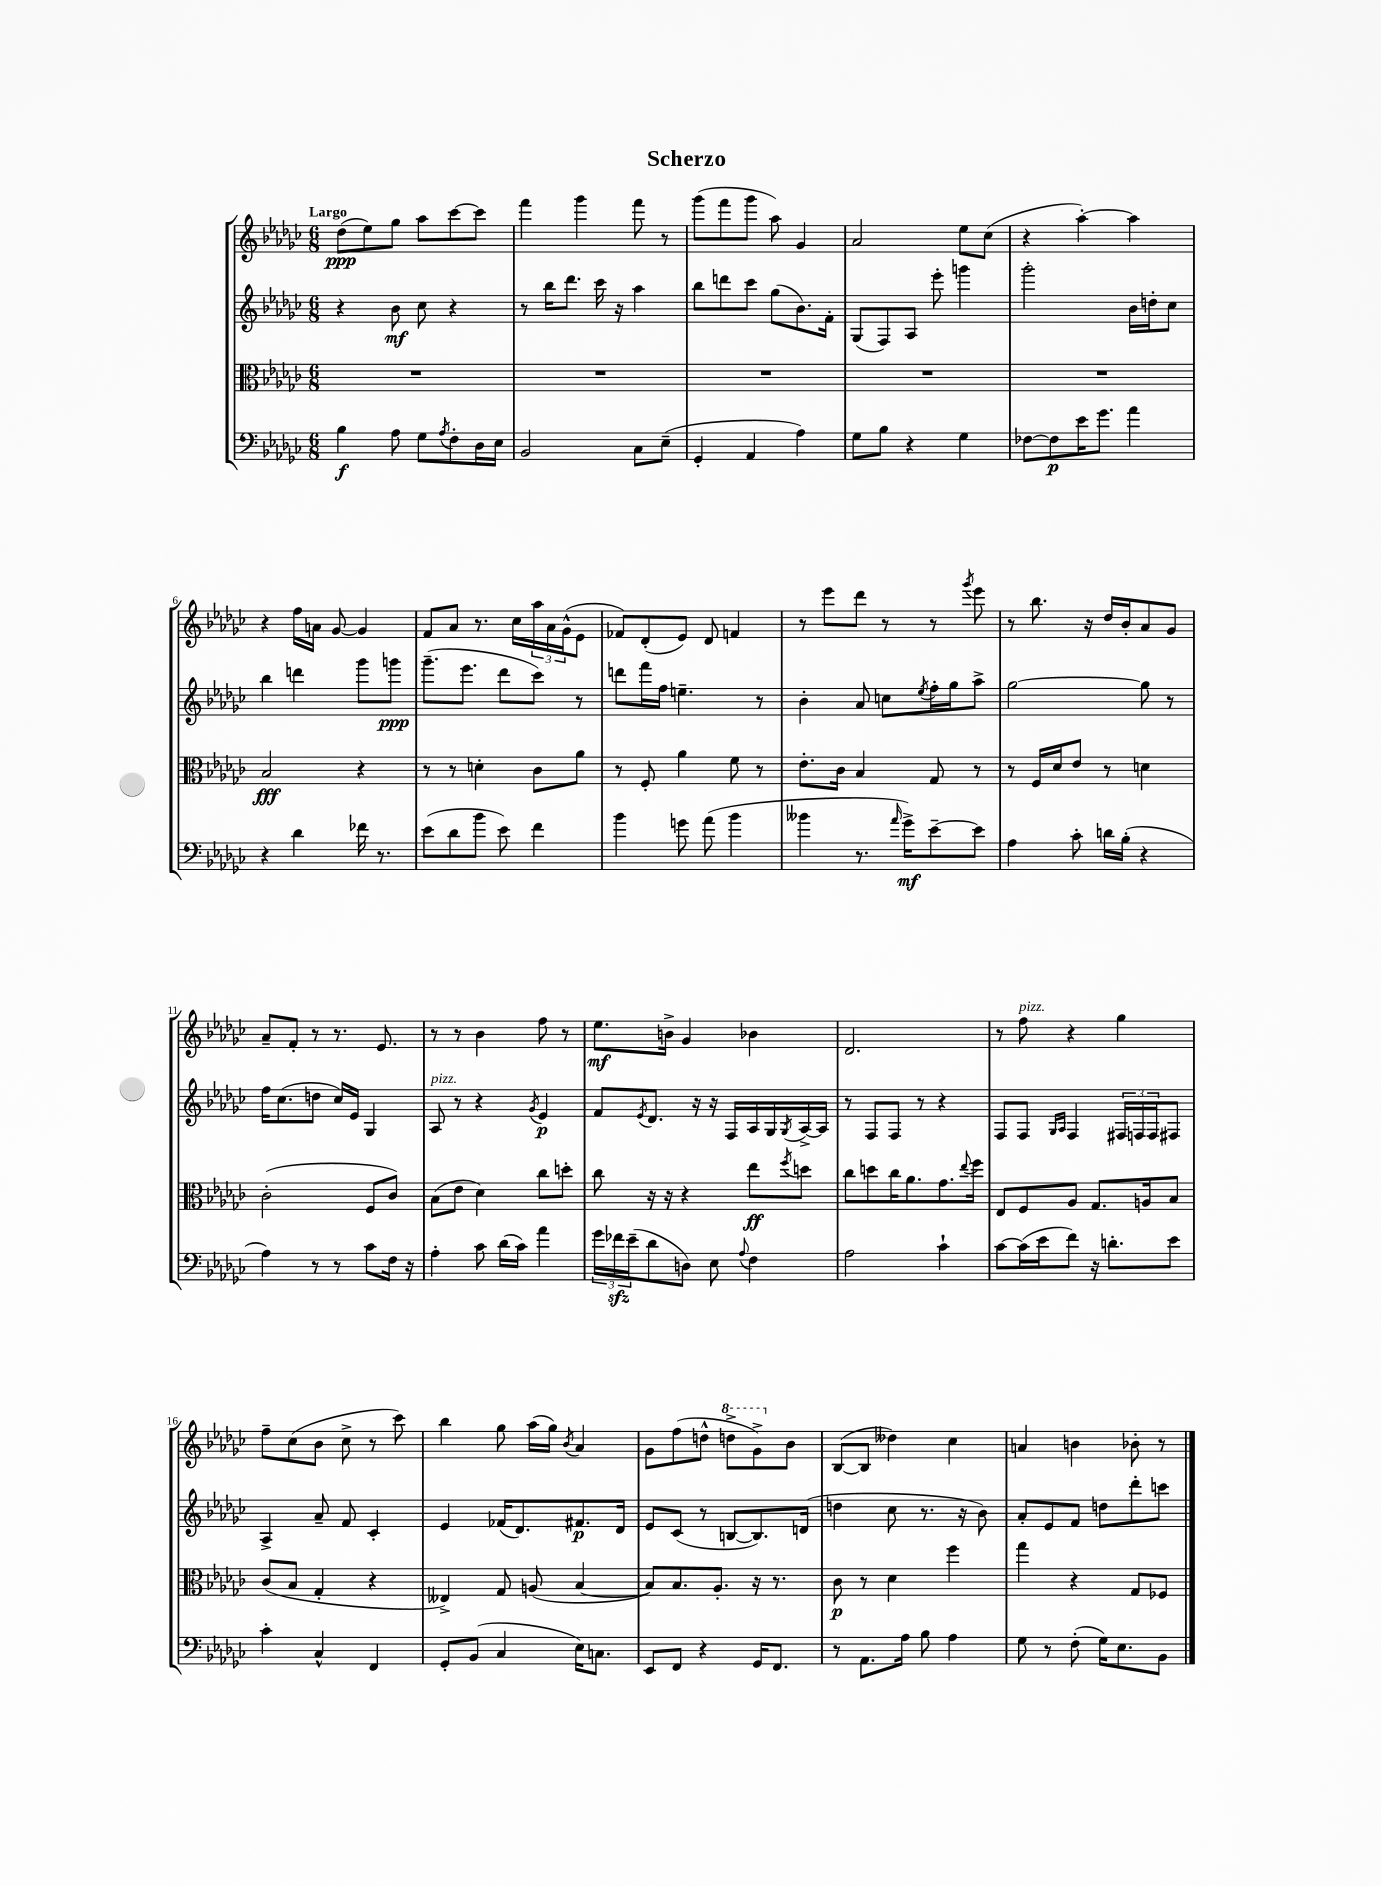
\header { title = "Scherzo" }
<<
\new StaffGroup <<
\new Staff = "s0" {
    \clef treble \key ges \major \numericTimeSignature \time 6/8 \tempo "Largo"
    des''8\ppp( ees''8) ges''8 aes''8 ces'''8~ ces'''8 |
    f'''4 ges'''4 f'''8 r8 |
    ges'''8( f'''8 ges'''8 aes''8) ges'4 |
    aes'2 ees''8 ces''8( |
    r4 aes''4~-.) aes''4 |
    r4 f''16 a'16 ges'8~ ges'4 |
    f'8 aes'8 r8. ces''16 \tuplet 3/2 { aes''16 aes'16 ges'16-^( } ees'8 |
    fes'8) des'8-.( ees'8) des'8 f'4 |
    r8 ees'''8 des'''8 r8 r8 \acciaccatura { ges'''8 } ees'''8 |
    r8 bes''8. r16 des''16 bes'16-. aes'8 ges'8 |
    aes'8-- f'8-. r8 r8. ees'8. |
    r8 r8 bes'4 f''8 r8 |
    ees''8.\mf b'16-> ges'4 bes'4 |
    des'2. |
    r8 f''8^\markup { \italic "pizz." } r4 ges''4 |
    f''8-- ces''8( bes'8 ces''8-> r8 ces'''8) |
    bes''4 ges''8 aes''16( ges''16) \acciaccatura { bes'8 } aes'4 |
    ges'8 f''8( d''8-^ \ottava #1 d'''8-> ges''8->) \ottava #0 bes'8 |
    bes8~( bes8 deses''4) ces''4 |
    a'4 b'4 bes'8-. r8 \bar "|." |
}
\new Staff = "s1" {
    \clef treble \key ges \major \numericTimeSignature \time 6/8
    r4 bes'8\mf ces''8 r4 |
    r8 bes''16 des'''8. ces'''16 r16 aes''4 |
    bes''8 d'''8 ces'''8 ges''8( bes'8.) f'16-. |
    ges8( f8) aes8 ees'''8-. g'''4 |
    ges'''2-. bes'16 d''16-. ces''8 |
    bes''4 d'''4 ges'''8 g'''8\ppp |
    ges'''8.--( ees'''8. des'''8 ces'''8) r8 |
    d'''8 f'''16 f''16 e''4.-- r8 |
    bes'4-. aes'8 c''8 \acciaccatura { ees''8 } f''16-. ges''16 aes''8-> |
    ges''2~ ges''8 r8 |
    f''16 ces''8.( d''8 ces''16) ees'16 ges4 |
    aes8^\markup { \italic "pizz." } r8 r4 \acciaccatura { ges'8 } ees'4\p |
    f'8 \acciaccatura { ees'8 } des'8. r16 r16 f16 aes16 ges16 \acciaccatura { ges8 } aes16~-> aes16 |
    r8 f8 f8 r8 r4 |
    f8 f8 \grace { ges16 aes16 } f4 \tuplet 3/2 { fis16 f16 f16 } fis8 |
    aes4-> aes'8-- f'8 ces'4-. |
    ees'4 fes'16( des'8.) fis'8.\p des'16 |
    ees'8 ces'8( r8 b8~ b8.) d'16( |
    d''4 ces''8 r8. r16 bes'8) |
    aes'8-. ees'8 f'8 d''8 des'''8-. c'''8 \bar "|." |
}
\new Staff = "s2" {
    \clef alto \key ges \major \numericTimeSignature \time 6/8
    R2. |
    R2. |
    R2. |
    R2. |
    R2. |
    bes2\fff r4 |
    r8 r8 d'4-. ces'8 aes'8 |
    r8 f8-. aes'4 f'8 r8 |
    ees'8.-. ces'16 bes4 ges8 r8 |
    r8 f16 des'16 ees'8 r8 d'4 |
    ces'2-.( f8 ces'8) |
    bes8( ees'8 des'4) ces''8 d''8-. |
    ces''8 r16 r16 r4 ees''8\ff \acciaccatura { f''8 } d''8 |
    ces''8 d''8 ces''16 aes'8. ges'8. \appoggiatura { ees''8 } f''16 |
    ees8 f8 aes8 ges8. a16 bes8 |
    ces'8( bes8 ges4-. r4 |
    eeses4->) ges8 a8( bes4~ |
    bes8) bes8. aes8.-. r16 r8. |
    ces'8\p r8 des'4 f''4 |
    ges''4 r4 ges8 fes8 \bar "|." |
}
\new Staff = "s3" {
    \clef bass \key ges \major \numericTimeSignature \time 6/8
    bes4\f aes8 ges8 \acciaccatura { aes8 } f8-. des16 ees16 |
    bes,2 ces8 ees8--( |
    ges,4-. aes,4 aes4) |
    ges8 bes8 r4 ges4 |
    fes8~ fes8\p ees'16 ges'8. aes'4 |
    r4 des'4 fes'16 r8. |
    ees'8( des'8 bes'8 ees'8) f'4 |
    bes'4 g'8 aes'8( bes'4 |
    beses'4 r8. \grace { aes'16 } ges'16->\mf) ees'8~-- ees'8 |
    aes4 ces'8-. d'16 bes16-.( r4 |
    aes4) r8 r8 ces'8 f16 r16 |
    aes4-. ces'8 des'16( ces'16) aes'4 |
    \tuplet 3/2 { ges'16 fes'16\sfz ees'16--( } des'8 d8) ees8 \appoggiatura { aes8 } f4 |
    aes2 ces'4-! |
    ces'8~ ces'16( ees'16 f'8) r16 d'8.-. ees'8 |
    ces'4-. ces4-^ f,4 |
    ges,8-. bes,8( ces4 ees16) c8. |
    ees,8 f,8 r4 ges,16 f,8. |
    r8 aes,8. aes16 bes8 aes4 |
    ges8 r8 f8-.( ges16) ees8. bes,8 \bar "|." |
}
>>
>>
